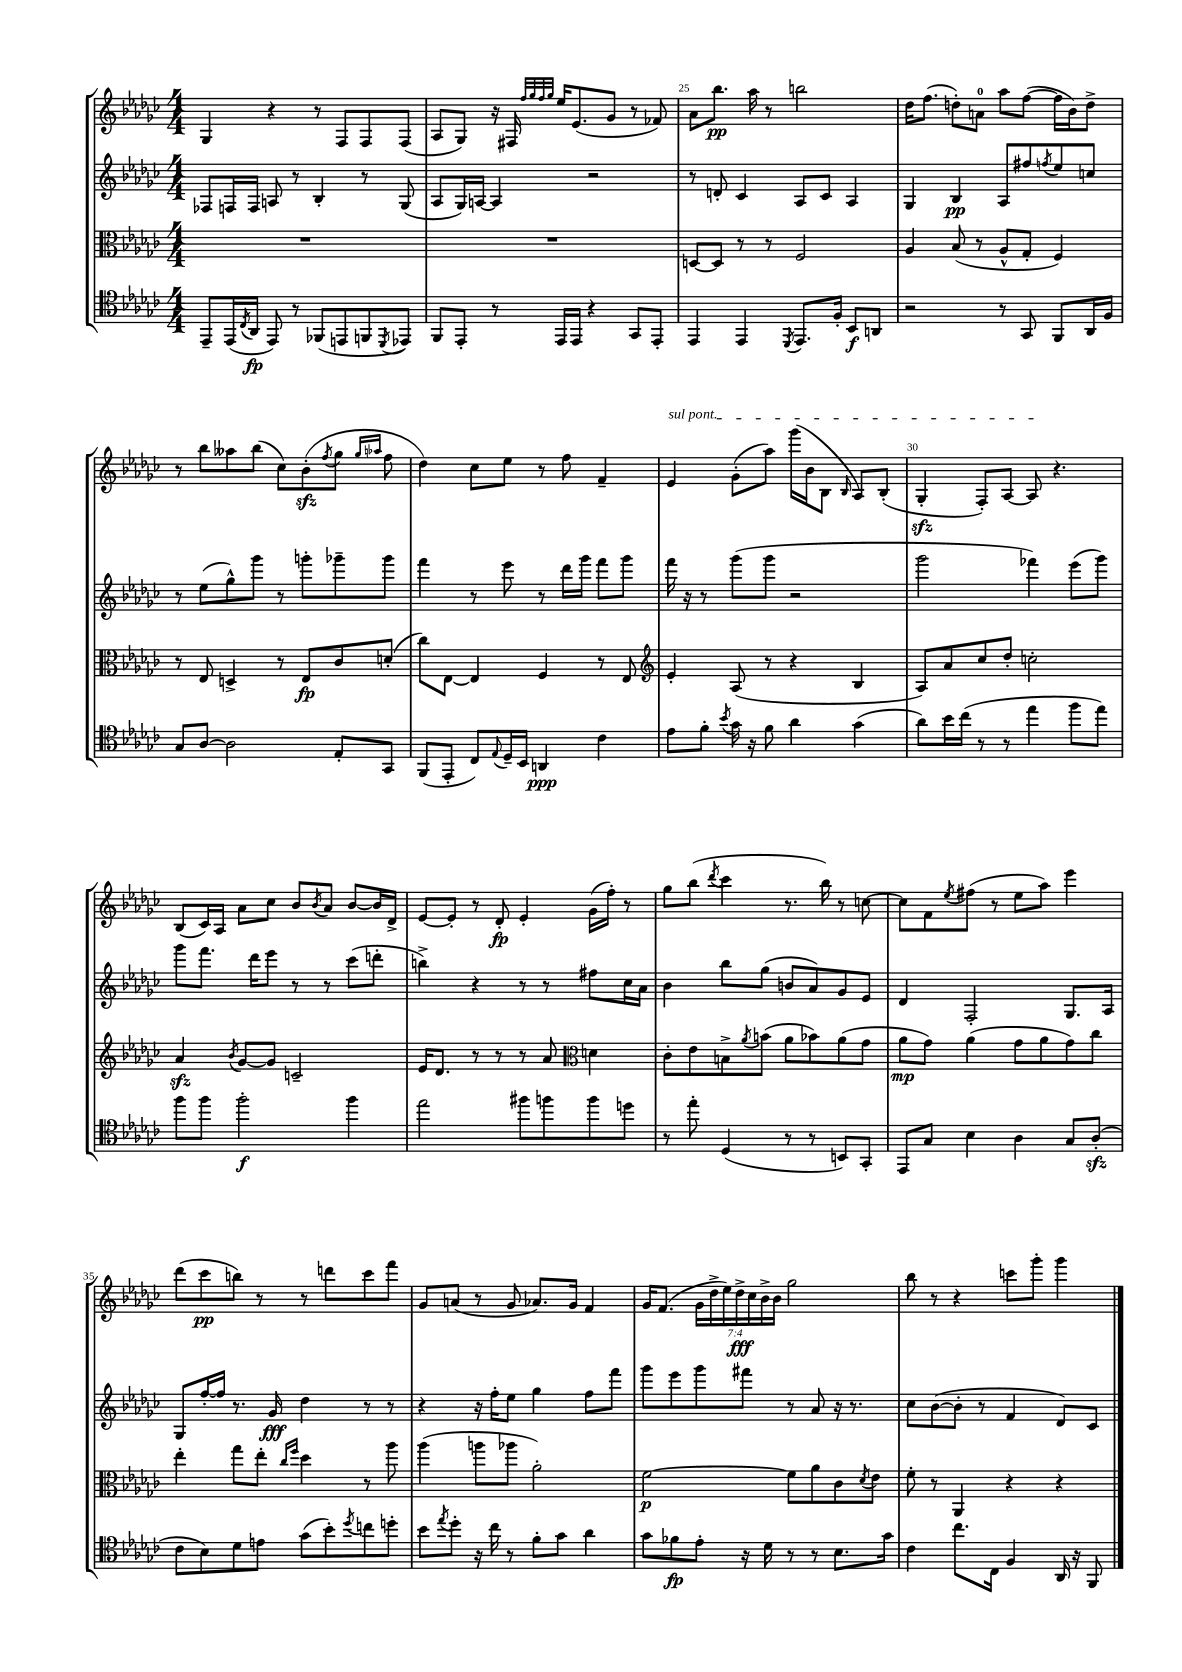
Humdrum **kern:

**kern	**kern	**kern	**kern
*staff4	*staff3	*staff2	*staff1
*clefC4	*clefC3	*clefG2	*clefG2
*k[b-e-a-d-g-c-]	*k[b-e-a-d-g-c-]	*k[b-e-a-d-g-c-]	*k[b-e-a-d-g-c-]
*M4/4	*M4/4	*M4/4	*M4/4
8EE-~	1r	8F-	4G-
(16EE-	.	16F	.
8qC-	.	.	.
16AA-	.	16F	.
8EE-)	.	8A	4r
8r	.	8r	.
(8FF-	.	4B-'	8r
8EE	.	.	8F
8FF	.	8r	8F
8qDD-	.	.	.
8EE-)	.	(8G-	(8F
=	=	=	=
8FF	1r	8A-	8A-
8EE-'	.	16G-)	8G-)
.	.	[16A	.
8r	.	4A]	16r
.	.	.	16F#
.	.	.	32qqff
.	.	.	32qqgg-
.	.	.	32qqff
.	.	.	32qqgg-
16EE-	.	.	16ee-
16EE-	.	.	(8.e-
4r	.	2r	.
.	.	.	8g-
8GG-	.	.	8r
8EE-'	.	.	8f-)
=	=	=	=
4EE-	[8D	8r	8a-
.	8D]	8d'	8.bb-
4EE-	8r	4c-	.
.	.	.	16aa-
.	8r	.	8r
8qDD-	.	.	.
8.EE-	2F	8A-	2bb
.	.	8c-	.
16F'	.	.	.
8BB-	.	4A-	.
8AA	.	.	.
=	=	=	=
2r	4A-	4G-	16dd-
.	.	.	(8.ff
.	(8B-	4B-	8dd')
.	8r	.	8a
8r	8A-^^	8A-	8aa-
8GG-	8G-'	8ff#	([8ff
.	.	8qff	.
8FF	4F)	8ee-	16ff]
.	.	.	16b-)
16AA-	.	8cc	8dd^
16F	.	.	.
=	=	=	=
8G-	8r	8r	8r
[8A-	8E-	(8ee-	8bb-
2A-]	4D^	8gg-^^)	8aa--
.	.	8ggg-	(8bb-
.	8r	8r	8cc-)
.	8E-	8ggg'	(8b-'
.	.	.	8qff
8E-'	8c-	8ggg-~	8gg-
.	.	.	16qqgg-
.	.	.	16qqaa-
8GG-	(8d'	8ggg-	8ff
=	=	=	=
(8FF	8cc-)	4fff	4dd-)
8EE-'	[8E-	.	.
8C-)	4E-]	8r	8cc-
8qqE-	.	.	.
16D-~	.	8eee-	8ee-
16BB-	.	.	.
4AA	4F	8r	8r
.	.	16ddd-	8ff
.	.	16ggg-	.
4c-	8r	8fff	4f~
.	8E-	8ggg-	.
=	=	=	=
*	*clefG2	*	*
8e-	4e-'	16fff	4e-
.	.	16r	.
8f'	.	8r	.
8qb-	.	.	.
16g-	(8A-	(8ggg-	(8g-'
16r	.	.	.
8f	8r	8ggg-	8aa-)
4a-	4r	2r	(16ggg-
.	.	.	16b-
.	.	.	8B-
.	.	.	16qqB-
(4g-	4B-	.	8A-)
.	.	.	(8B-'
=	=	=	=
8a-)	8A-)	2ggg-	4G-'
16b-	8a-	.	.
(16cc-	.	.	.
8r	8cc-	.	8F')
8r	8dd-'	.	[8A-
4ee-	2cc'	4fff-)	8A-]
.	.	.	4.r
8ff	.	(8eee-	.
8ee-)	.	8ggg-)	.
=	=	=	=
8ff	4a-	8ggg-	(8B-
8ff	.	8.fff	16c-)
.	.	.	16A-
.	8qb-	.	.
2ff'	[8g-	.	8a-
.	.	16ddd-	.
.	8g-]	8eee-	8cc-
.	2c~	8r	8b-
.	.	.	8qb-
.	.	8r	8a-
4ff	.	(8ccc-	[8b-
.	.	8ddd'	16b-]
.	.	.	16d-^
=	=	=	=
2ee-	16e-	4bb^)	[8e-
.	8.d-	.	.
.	.	.	8e-']
.	8r	4r	8r
.	8r	.	8d-'
8ff#	8r	8r	4e-'
8ff	8a-	8r	.
*	*clefC3	*	*
8ff	4d	8ff#	(16g-
.	.	.	16ff')
8dd	.	16cc-	8r
.	.	16a-	.
=	=	=	=
8r	8c-'	4b-	8gg-
8ee-'	8e-	.	(8bb-
.	.	.	8qddd-
(4D-	8B^	8bb-	4ccc-
.	8qa-	.	.
.	(8b	(8gg-	.
8r	8a-	8b	8.r
8r	8b-)	8a-)	.
.	.	.	16bb-)
8BB)	(8a-	8g-	8r
8GG-'	8g-	8e-	[8cc
=	=	=	=
8EE-	8a-	4d-	8cc]
8G-	8g-)	.	8f
.	.	.	8qee-
4B-	(4a-	2F'	(8ff#
.	.	.	8r
4A-	8g-	.	8ee-
.	8a-	.	8aa-)
8G-	8g-)	8.G-	4eee-
(8A-'	8cc-	.	.
.	.	16A-	.
=	=	=	=
8c-	4ee-'	8G-	(8ddd-
8B-)	.	[16ff'	8ccc-
.	.	16ff]	.
8d-	8gg-	8.r	8bb)
8e	8ee-'	.	8r
.	.	16g-	.
.	16qqcc-	.	.
.	16qqff	.	.
(8g-	4dd-	4dd-	8r
8b-')	.	.	8ddd
8qdd-	.	.	.
8cc	8r	8r	8ccc-
8dd'	8aa-	8r	8fff
=	=	=	=
8b-	(4aa-	4r	8g-
8qee-	.	.	.
8dd-'	.	.	(8a
16r	8aa	16r	8r
16cc-	.	16ff'	.
8r	8aa-	8ee-	8g-
8f'	2a-')	4gg-	8.a-)
8g-	.	.	.
.	.	.	16g-
4a-	.	8ff	4f
.	.	8fff	.
=	=	=	=
8g-	[2f	8ggg-	16g-
.	.	.	(8.f
8f-	.	8eee-	.
8e-'	.	8ggg-	28g-
.	.	.	28dd-^
.	.	.	28ee-)
.	.	.	28dd-^
16r	.	8fff#	.
.	.	.	28cc-
.	.	.	28b-^
16d-	.	.	.
.	.	.	28b-
8r	8f]	8r	2gg-
8r	8a-	8a-	.
8.B-	8c-	16r	.
.	.	8.r	.
.	8qd-	.	.
.	8e-	.	.
16g-	.	.	.
=	=	=	=
4c-	8f'	8cc-	8bb-
.	8r	([8b-	8r
8.cc-	4AA-	8b-']	4r
.	.	8r	.
16C-	.	.	.
4F	4r	4f	8ccc
.	.	.	8ggg-'
16AA-	4r	8d-)	4ggg-
16r	.	.	.
8FF	.	8c-	.
==	==	==	==
*-	*-	*-	*-
